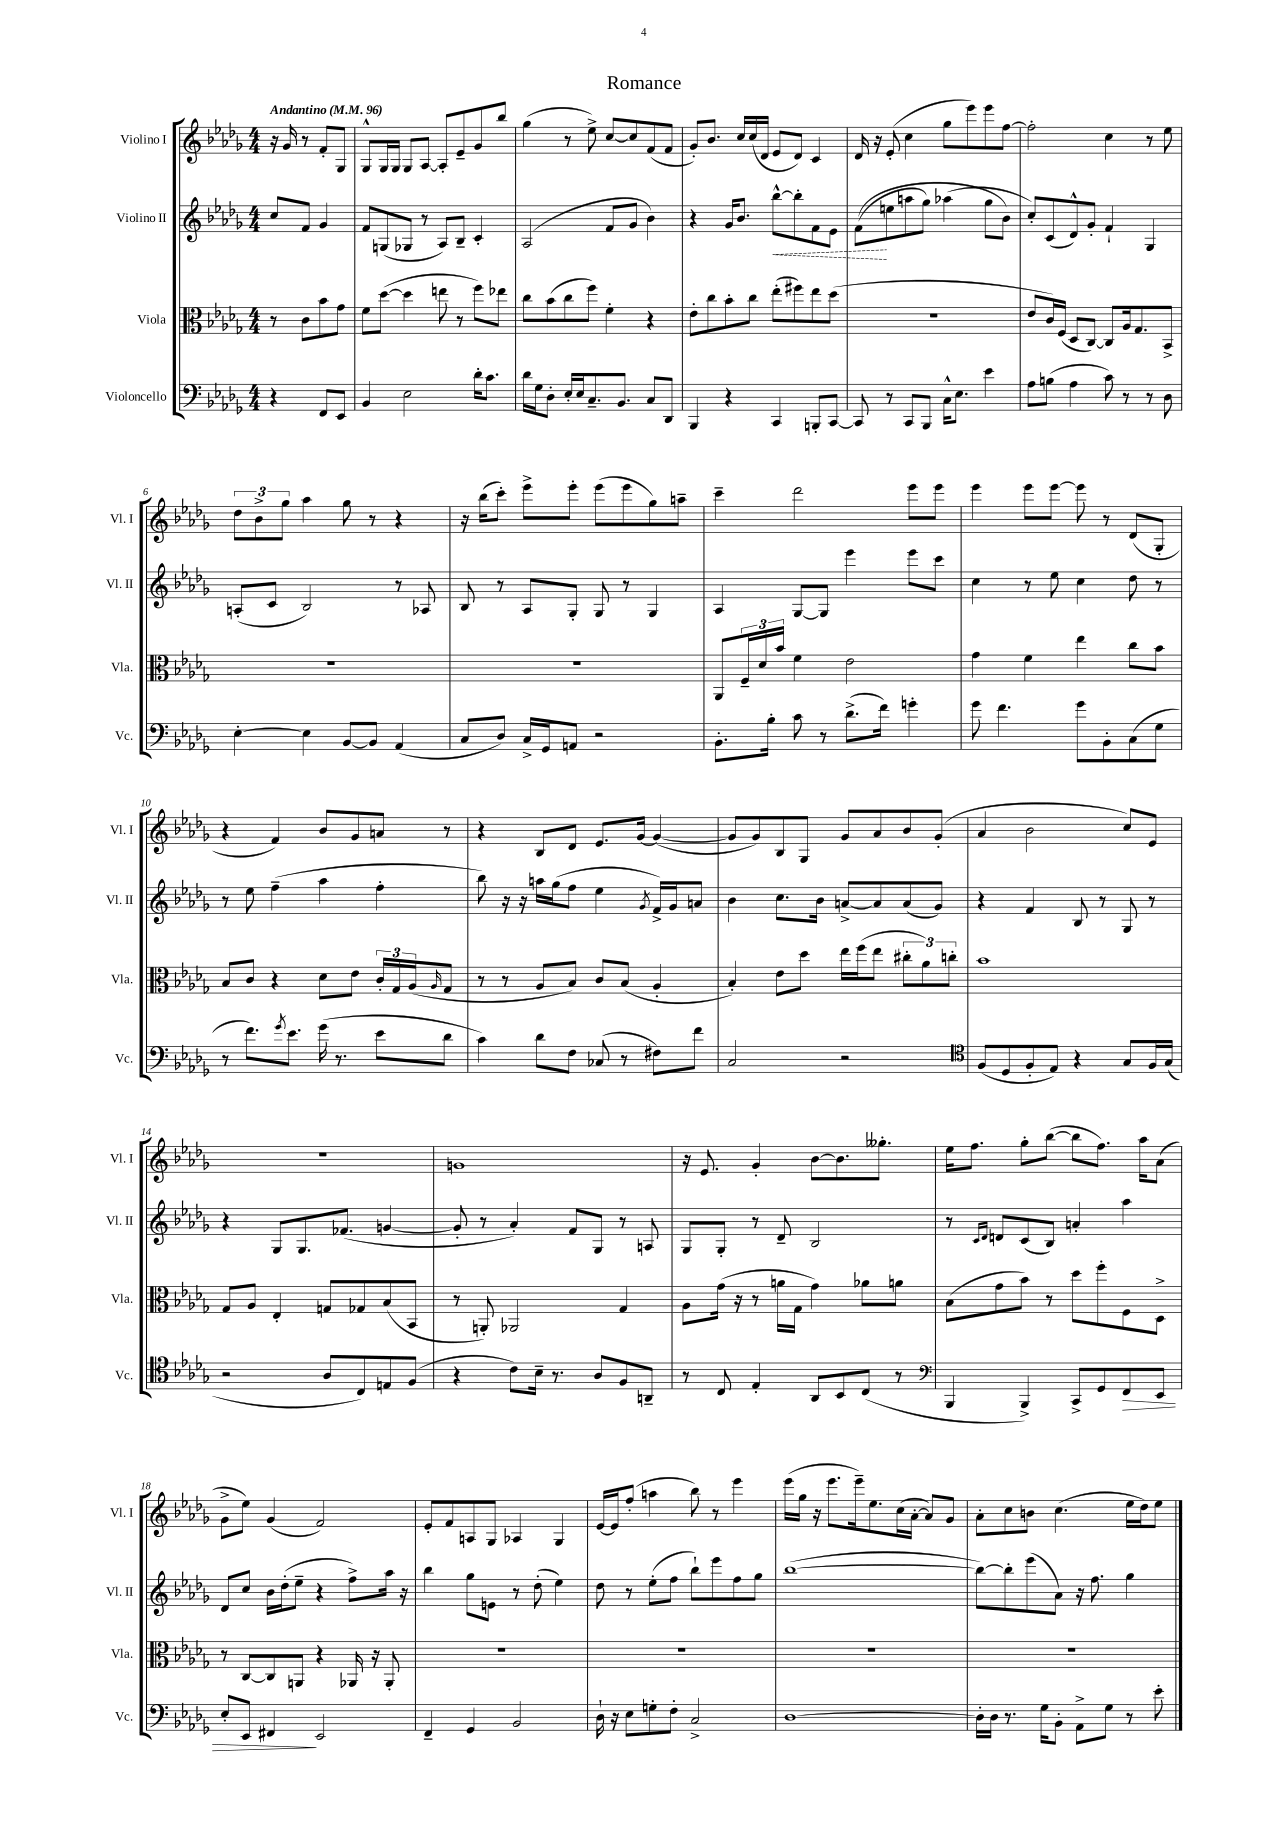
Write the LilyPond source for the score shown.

\header { title = "Romance" }
<<
\new StaffGroup <<
\new Staff = "s0" \with { instrumentName = "Violino I" shortInstrumentName = "Vl. I" } {
    \clef treble \key des \major \numericTimeSignature \time 4/4 \partial 2 \tempo "Andantino" 4 = 96
    r16 ges'16 r8 f'8-. ges8 |
    ges8-^ ges16 ges16 ges8 aes8~ aes8-. ees'8-- ges'8 bes''8 |
    ges''4( r8 ees''8->) c''8~ c''8 f'8( f'8 |
    ges'8-.) bes'8. c''16 c''16( des'16 ees'8 des'8) c'4 |
    des'16 r16 ees'8-.( c''4 ges''8 ees'''8) ees'''8 f''8~ |
    f''2-. c''4 r8 ees''8 |
    \tuplet 3/2 { des''8 bes'8-> ges''8 } aes''4 ges''8 r8 r4 |
    r16 bes''16( c'''8-.) ees'''8-> ees'''8-. ees'''8( ees'''8 ges''8) a''8-- |
    c'''4-- des'''2 ees'''8 ees'''8 |
    ees'''4 ees'''8 ees'''8~ ees'''8 r8 des'8( ges8-. |
    r4 f'4) bes'8 ges'8 a'8 r8 |
    r4 bes8 des'8 ees'8. ges'16~ ges'4~( |
    ges'8 ges'8) bes8 ges8 ges'8 aes'8 bes'8 ges'8-.( |
    aes'4 bes'2 c''8) ees'8 |
    r1 |
    g'1 |
    r16 ees'8. ges'4-. bes'8~ bes'8. geses''8.-. |
    ees''16 f''8. ges''8-. bes''8~( bes''8 f''8.) aes''16 aes'8( |
    ges'8-> ees''8) ges'4( f'2) |
    ees'8-. f'8 a8 ges8 aes4 ges4 |
    ees'16~ ees'16 f''8-.( a''4 bes''8) r8 ees'''4 |
    ees'''16( ges''16 r16 ees'''8. ees'''16--) ees''8. c''16( aes'16~-. aes'8) ges'8 |
    aes'8-. c''8 b'8 c''4.( ees''16 des''16) ees''8 \bar "|." |
}
\new Staff = "s1" \with { instrumentName = "Violino II" shortInstrumentName = "Vl. II" } {
    \clef treble \key des \major \numericTimeSignature \time 4/4 \partial 2
    c''8 f'8 ges'4 |
    f'8 g8( ges8 r8 aes8) bes8-- c'4-. |
    aes2( f'8 ges'8 bes'4) |
    r4 ges'16 bes'8. \once \override Hairpin.style = #'dashed-line bes''8~-^\< bes''8-. f'8 ees'8 |
    f'8\!(\( e''8 a''8 ges''8) aes''4( ges''8 bes'8\) |
    c''8-.) c'8( des'8-^) ges'8-. f'4-! ges4 |
    a8-.( c'8 bes2) r8 aes8 |
    bes8 r8 aes8 ges8-. ges8 r8 ges4 |
    aes4 ges8~ ges8 ees'''4 ees'''8 c'''8 |
    c''4 r8 ees''8 c''4 des''8 r8 |
    r8 ees''8 f''4--( aes''4 f''4-. |
    bes''8) r16 r16 a''16 ges''16( f''8 ees''4 \acciaccatura { ges'8 } f'16->) ges'16 a'8 |
    bes'4 c''8. bes'16 a'8~-> a'8 a'8( ges'8) |
    r4 f'4 bes8 r8 ges8 r8 |
    r4 ges8 ges8. fes'8.( g'4~ |
    g'8-. r8 aes'4-.) f'8 ges8 r8 a8 |
    ges8 ges8-. r8 des'8-- bes2 |
    r8 \grace { c'16 des'16 } d'8 c'8( bes8) a'4-. aes''4 |
    des'8 c''8 bes'16 des''16-.( ees''8-- r4 f''8->) aes''16 r16 |
    bes''4 ges''8 e'8 r8 des''8-.( ees''4) |
    des''8 r8 ees''8-.( f''8 bes''8-!) ees'''8 f''8 ges''8 |
    bes''1~( |
    bes''8~) bes''8-. ees'''8( aes'8) r16 f''8. ges''4 \bar "|." |
}
\new Staff = "s2" \with { instrumentName = "Viola" shortInstrumentName = "Vla." } {
    \clef alto \key des \major \numericTimeSignature \time 4/4 \partial 2
    r8 c'8 bes'8 ges'8 |
    f'8 des''8~( des''4 e''8 r8 f''8) ees''8 |
    c''8 bes'8( c''8 f''8) f'4-. r4 |
    ees'8-. c''8 bes'8-. c''8 ees''8-.( fis''8) ees''8 des''8( |
    R1 |
    ees'8 c'16) f16( des8 c8~) c8 aes16 ges8. bes,8-> |
    R1 |
    R1 |
    aes,8 \tuplet 3/2 { f16-- des'16 bes'16 } f'4 ees'2 |
    ges'4 f'4 ees''4 c''8 bes'8 |
    bes8 c'8 r4 des'8 ees'8 \tuplet 3/2 { c'16-. ges16 aes16( } \grace { aes16 } ges8 |
    r8 r8 aes8 bes8) c'8 bes8( aes4-. |
    bes4-.) ees'8 des''8 ees''16 f''16( ees''8 \tuplet 3/2 { cis''8-. aes'8) c''8-. } |
    bes'1 |
    ges8 aes8 ees4-. g8 ges8 bes8( bes,8 |
    r8 a,8-.) aes,2 ges4 |
    aes8 ges'16( r16 r8 a'16 ges16 ges'4) aes'8 a'8 |
    bes8( ges'8 bes'8) r8 des''8 f''8-. f8 des8-> |
    r8 c8~ c8 a,8 r4 aes,16 r16 aes,8-. |
    R1 |
    R1 |
    R1 |
    R1 \bar "|." |
}
\new Staff = "s3" \with { instrumentName = "Violoncello" shortInstrumentName = "Vc." } {
    \clef bass \key des \major \numericTimeSignature \time 4/4 \partial 2
    r4 f,8 ees,8 |
    bes,4 ees2 des'16-. c'8. |
    des'16 ges16 des8-. ees16-. ees16 c8.-- bes,8. c8 des,8 |
    bes,,4 r4 c,4 b,,8-. c,8~ |
    c,8 r8 c,8 bes,,8 c16-^ ees8. ees'4 |
    aes8 b8( aes4 c'8) r8 r8 des8 |
    ees4~-. ees4 bes,8~ bes,8 aes,4( |
    c8 des8) c16-> ges,16 a,8 r2 |
    bes,8.-. bes16-. c'8 r8 des'8.->( f'16) g'4-. |
    ges'8 f'4. ges'8 bes,8-. c8( ges8 |
    r8 f'8.) \acciaccatura { ges'8 } ees'8. ges'16( r8. ees'8 des'8 |
    c'4) des'8 f8 ces8( r8 fis8) f'8 |
    c2 r2 |
    \clef tenor f8( des8 f8-. ees8) r4 ges8 f16 ges16( |
    r2 aes8 c8) e8 f8( |
    r4 c'8) bes16-- r8. aes8 f8 a,8-- |
    r8 c8 ees4-. aes,8 bes,8 c8( r8 |
    \clef bass bes,,4 bes,,4->) c,8-> ges,8 f,8\> ees,8 |
    ees8-. ees,8 fis,4\! ees,2 |
    f,4-- ges,4 bes,2 |
    des16-! r16 ees8 g8-. f8-. c2-> |
    des1~ |
    des16-. des16 r8. ges16 bes,8-. aes,8-> ges8 r8 ees'8-. \bar "|." |
}
>>
>>
